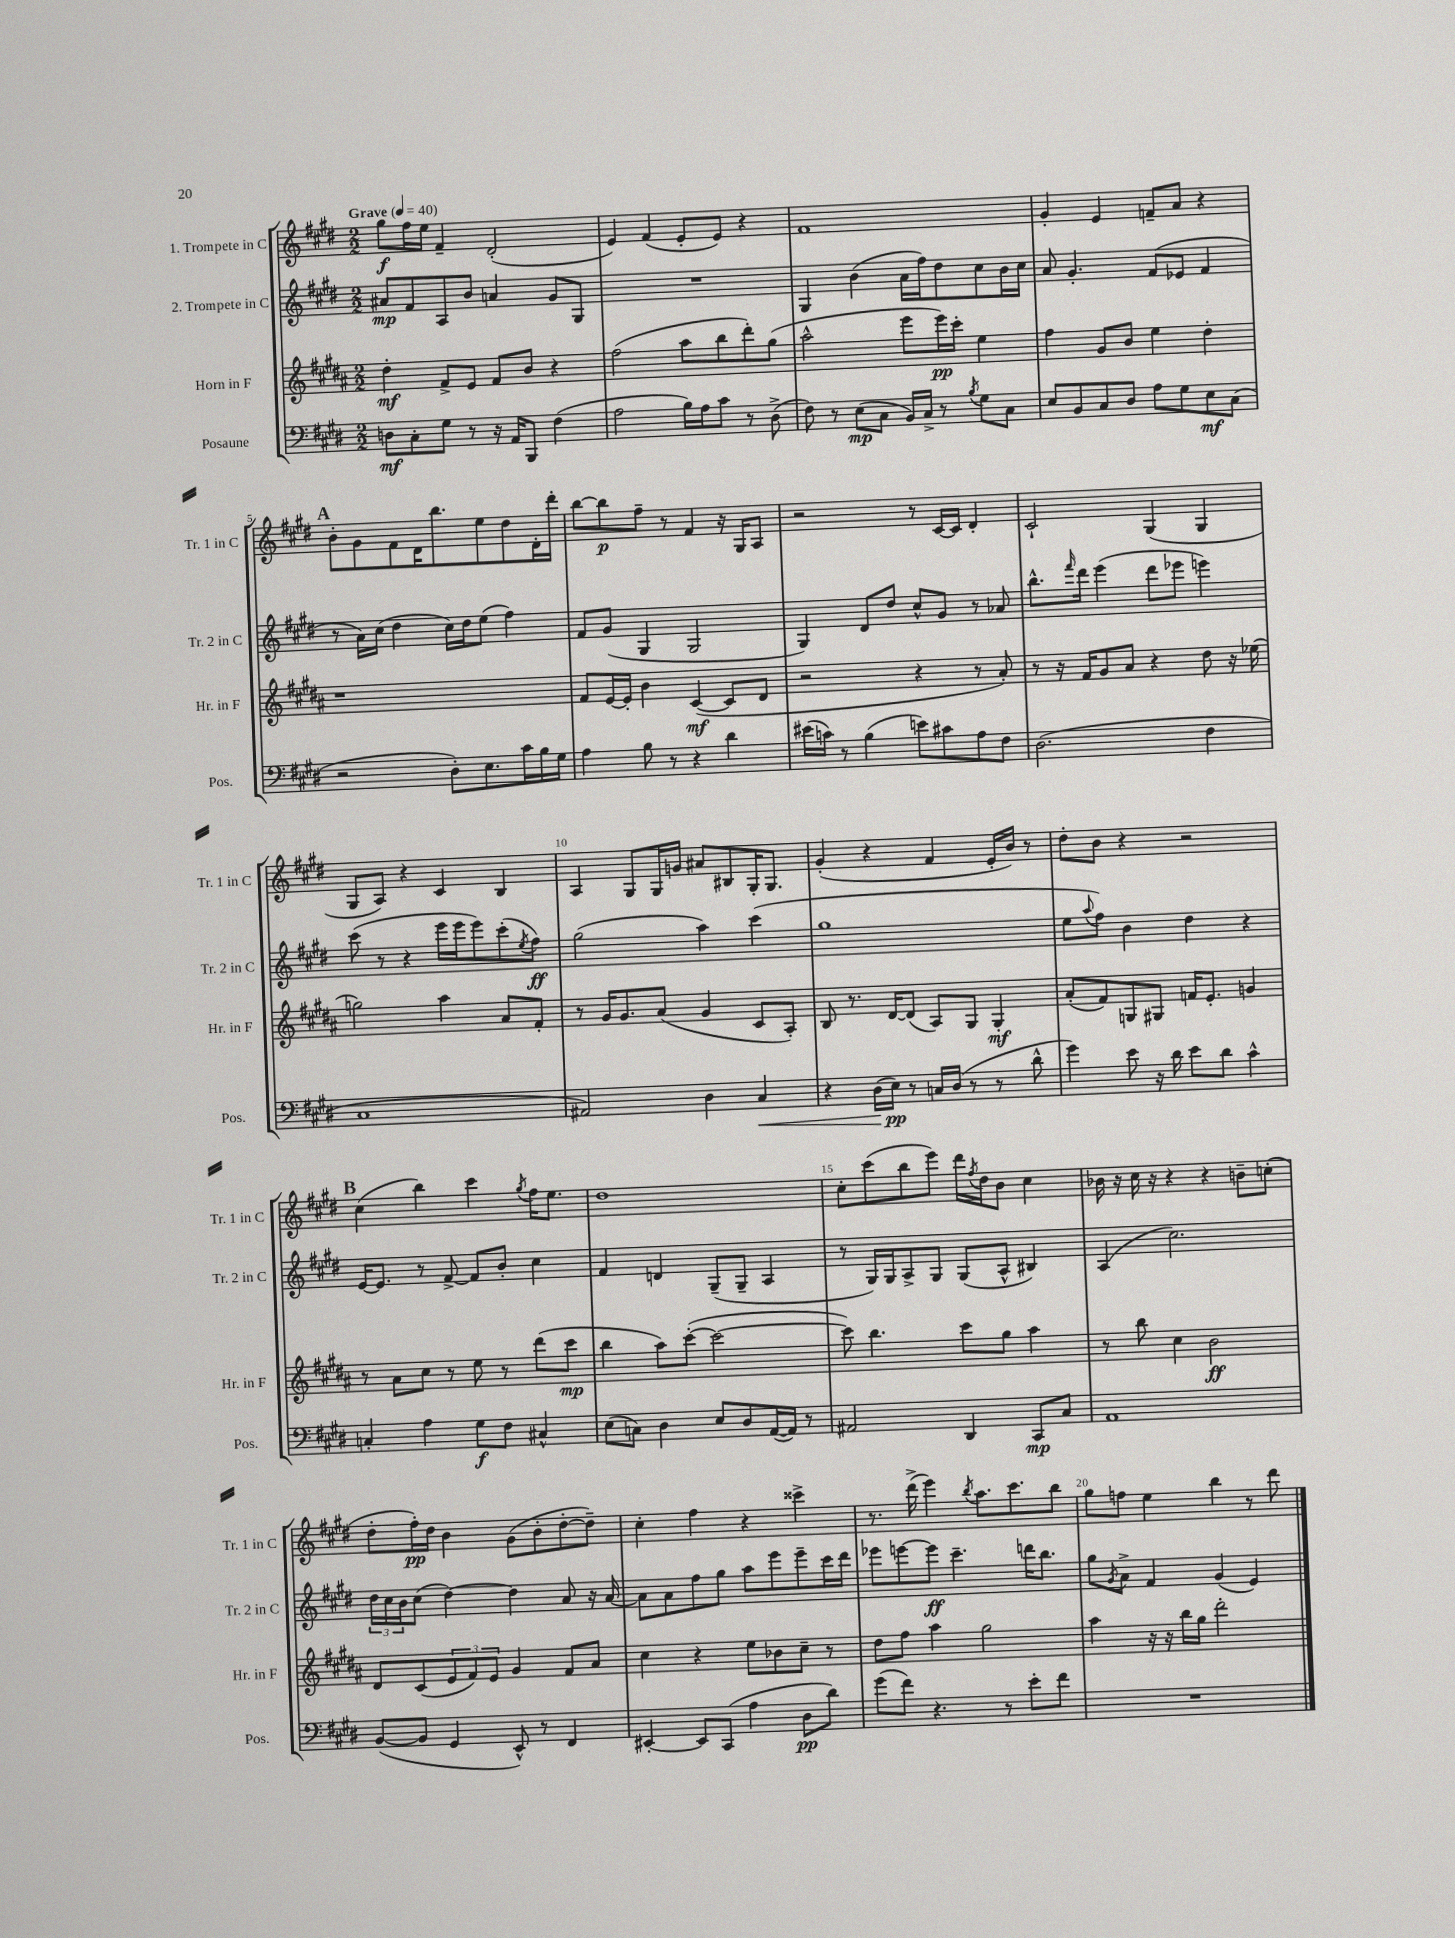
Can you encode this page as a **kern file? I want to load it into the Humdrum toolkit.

**kern	**dynam	**kern	**dynam	**kern	**dynam	**kern	**dynam
*part4	*part4	*part3	*part3	*part2	*part2	*part1	*part1
*staff4	*staff4	*staff3	*staff3	*staff2	*staff2	*staff1	*staff1
*I"Posaune	*	*I"Horn in F	*	*I"2. Trompete in C	*	*I"1. Trompete in C	*
*I'Pos.	*	*I'Hr. in F	*	*I'Tr. 2 in C	*	*I'Tr. 1 in C	*
*clefF4	*	*clefG2	*	*clefG2	*	*clefG2	*
*k[f#c#g#d#]	*	*k[f#c#g#d#a#]	*	*k[f#c#g#d#]	*	*k[f#c#g#d#]	*
*M2/2	*	*M2/2	*	*M2/2	*	*M2/2	*
*MM40	*	*MM40	*	*MM40	*	*MM40	*
=1	=1	=1	=1	=1	=1	=1	=1
!	!	!	!	!	!	!LO:TX:a:B:t=Grave	!
8Dn\L	mf	4dd#'\	mf	8a#X/L	mp	8gg#\L	f
8C#'\	.	.	.	8f#/	.	16ff#\L	.
.	.	.	.	.	.	16ee\JJ	.
8G#\J	.	8f#^/L	.	8A/	.	4f#~/	.
8r	.	8e/J	.	8b/J	.	.	.
16r	.	8f#/L	.	4an/	.	(2d#'/	.
16AA/KL	.	.	.	.	.	.	.
8BBB/J	.	8b/J	.	.	.	.	.
(4F#\	.	4r	.	8g#/L	.	.	.
.	.	.	.	8G#/J	.	.	.
=2	=2	=2	=2	=2	=2	=2	=2
2A\	.	(2ff#\	.	1r	.	4e/)	.
.	.	.	.	.	.	(4f#/	.
16B\LL)	.	8aa#\L	.	.	.	8e'/L	.
16A\J	.	.	.	.	.	.	.
8c#\J	.	8bb\	.	.	.	8e/J)	.
8r	.	8ddd#'\)	.	.	.	4r	.
(8D#^\	.	(8gg#\J	.	.	.	.	.
=3	=3	=3	=3	=3	=3	=3	=3
8F#\)	.	2aa#^^\	.	4G#/	.	1f#	.
8r	.	.	.	.	.	.	.
(8E\L	mp	.	.	(4b\	.	.	.
8C#\J	.	.	.	.	.	.	.
16BB/LL)	.	8eee\L	.	16a\LL	.	.	.
16C#^/JJ	.	.	.	16ff#\J)	.	.	.
8r	.	16eee\L)	pp	8dd#\	.	.	.
.	.	16ccc#'\JJ	.	.	.	.	.
8qB/	.	.	.	.	.	.	.
8G#\L	.	4ee\	.	8cc#\	.	.	.
8C#\J	.	.	.	16b\L	.	.	.
.	.	.	.	16cc#\JJ	.	.	.
=4	=4	=4	=4	=4	=4	=4	=4
8E/L	.	4ff#\	.	8a/	.	4g#'/	.
8BB/	.	.	.	4.g#'/	.	.	.
8C#/	.	8g#/L	.	.	.	4e/	.
8D#/J	.	8b/J	.	.	.	.	.
8A\L	.	4ee\	.	(8f#/L	.	8fn~/L	.
8G#\	.	.	.	8e-X/J	.	8a/J	.
8E\	mf	4dd#'\	.	4f#/	.	4r	.
(8C#\J	.	.	.	.	.	.	.
!!LO:LB:g=z
!!LO:REH:place=s1:t=A
=5	=5	=5	=5	=5	=5	=5	=5
2r	.	1r	.	8r	.	8b'\L	.
.	.	.	.	16a\LL)	.	8g#\	.
.	.	.	.	(16cc#\JJ	.	.	.
.	.	.	.	4dd#\	.	8f#\	.
.	.	.	.	.	.	16d#\K	.
.	.	.	.	.	.	8.bb\	.
8D#'\L)	.	.	.	16cc#\LL)	.	.	.
.	.	.	.	16dd#\J	.	.	.
8.E\	.	.	.	(8ee\J	.	8ee\	.
.	.	.	.	4ff#\)	.	8dd#\	.
16c#\L	.	.	.	.	.	.	.
16B\	.	.	.	.	.	16d#'\L	.
16G#\JJ	.	.	.	.	.	16ddd#'\JJ	.
=6	=6	=6	=6	=6	=6	=6	=6
4A\	.	8f#/L	.	8f#/L	.	[8bb\L	.
.	.	[16e/L	.	(8g#/J	.	8bb\]	p
.	.	16e'/JJ]	.	.	.	.	.
8B\	.	4b\	.	4G#/	.	8ff#~\J	.
8r	.	.	.	.	.	8r	.
4r	.	([4c#/	mf	2G#/	.	4f#/	.
4d#\	.	8c#/L]	.	.	.	16r	.
.	.	.	.	.	.	16G#/KL	.
.	.	8d#/J	.	.	.	8A/J	.
=7	=7	=7	=7	=7	=7	=7	=7
(16e#X\LL	.	2r	.	4G#/)	.	2r	.
16cn\JJ)	.	.	.	.	.	.	.
8r	.	.	.	.	.	.	.
(4B\	.	.	.	8d#/L	.	.	.
.	.	.	.	8dd#/J	.	.	.
8en\L)	.	4r	.	8cc#^^/L	.	8r	.
8c#X\	.	.	.	8g#/J	.	[16c#/LL	.
.	.	.	.	.	.	16c#/JJ]	.
8A\	.	8r	.	8r	.	4d#'/	.
8F#\J	.	8a#'/)	.	8a-X/	.	.	.
=8	=8	=8	=8	=8	=8	=8	=8
(2.D#\	.	8r	.	8.bb^^\L	.	2c#`/	.
.	.	16r	.	.	.	.	.
.	.	.	.	16qqfff#/	.	.	.
.	.	16f#/KL	.	16ddd#\Jk	.	.	.
.	.	8g#/	.	(4eee\	.	.	.
.	.	8a#/J	.	.	.	.	.
.	.	4r	.	8ddd#\L	.	(4G#/	.
.	.	.	.	8eee-X\J	.	.	.
4F#\	.	8dd#\	.	4eeen\)	.	4G#/	.
.	.	16r	.	.	.	.	.
.	.	(16ee-X\	.	.	.	.	.
!!LO:LB:g=z
=9	=9	=9	=9	=9	=9	=9	=9
1C#	.	2ggn\)	.	(8ccc#\	.	8G#/L	.
.	.	.	.	8r	.	8A/J)	.
.	.	.	.	4r	.	4r	.
.	.	4aa#\	.	16eee\LL	.	4c#/	.
.	.	.	.	16eee\J	.	.	.
.	.	.	.	8eee\)	.	.	.
.	.	8a#/L	.	(8ccc#'\	.	4B/	.
.	.	.	.	8qee/	.	.	.
.	.	8f#'/J	.	8ff#\J)	ff	.	.
=10	=10	=10	=10	=10	=10	=10	=10
2AA#X/)	.	8r	.	(2gg#\	.	4A/	.
.	.	16g#/KL	.	.	.	.	.
.	.	8.g#/	.	.	.	.	.
.	.	.	.	.	.	8G#/L	.
.	.	(8a#/J	.	.	.	16G#/L	.
.	.	.	.	.	.	16gn/JJ	.
4D#\	.	4g#/	.	4aa\)	.	8a#X/L	.
.	.	.	.	.	.	8B#X/	.
!	!LO:HP:b	!	!	!	!	!	!
4C#/	<	8c#/L	.	(4ccc#\	.	16G#'/K	.
.	.	.	.	.	.	8.G#/J	.
.	.	8A#'/J)	.	.	.	.	.
=11	=11	=11	=11	=11	=11	=11	=11
4r	.	8B/	.	1gg#	.	(4g#'/	.
.	.	8.r	.	.	.	.	.
(16D#\LL	.	.	.	.	.	4r	.
16E\JJ)	pp	[16d#/KL	.	.	.	.	.
8r	[	(8d#/J]	.	.	.	.	.
16Cn/LL	.	8A#/L)	.	.	.	4f#/	.
(16D#/JJ	.	.	.	.	.	.	.
8r	.	8G#/J	.	.	.	.	.
8r	.	4G#'/	mf	.	.	16e'/LL	.
.	.	.	.	.	.	16b/JJ)	.
8d#^^\	.	.	.	.	.	8r	.
=12	=12	=12	=12	=12	=12	=12	=12
4g#\)	.	(8a#'/L	.	8ee\L	.	8dd#'\L	.
.	.	.	.	8qqaa/	.	.	.
.	.	8f#/)	.	8ff#\J)	.	8b\J	.
8e\	.	8Gn/	.	4b\	.	4r	.
16r	.	8G#X/J	.	.	.	.	.
16d#\	.	.	.	.	.	.	.
8e\L	.	16fn/KL	.	4dd#\	.	2r	.
.	.	8.e'/J	.	.	.	.	.
8d#\J	.	.	.	.	.	.	.
4c#^^\	.	4gn/	.	4r	.	.	.
!!LO:LB:g=z
!!LO:REH:place=s1:t=B
=13	=13	=13	=13	=13	=13	=13	=13
4Cn'/	.	8r	.	[16e/KL	.	(4cc#\	.
.	.	.	.	8.e/J]	.	.	.
.	.	8a#\L	.	.	.	.	.
4A\	.	8cc#\J	.	8r	.	4bb\)	.
.	.	8r	.	[8f#^/	.	.	.
8G#\L	f	8ee\	.	8f#/L]	.	4ccc#\	.
8F#\J	.	8r	.	8b'/J	.	.	.
.	.	.	.	.	.	8qgg#/	.
4C#X^^/	.	(8ddd#\L	.	4cc#\	.	16ff#\KL	.
.	.	.	.	.	.	8.ee\J	.
.	.	8ccc#\J	mp	.	.	.	.
=14	=14	=14	=14	=14	=14	=14	=14
(8E\L	.	4bb\	.	4f#/	.	1dd#	.
8Cn\J)	.	.	.	.	.	.	.
4D#\	.	8aa#\L)	.	4dn/	.	.	.
.	.	([8ccc#'\J	.	.	.	.	.
8E/L	.	2ccc#\_	.	(8G#~/L	.	.	.
8D#/	.	.	.	8G#~/J	.	.	.
([16AA/L	.	.	.	4A/	.	.	.
16AA/JJ])	.	.	.	.	.	.	.
8r	.	.	.	.	.	.	.
=15	=15	=15	=15	=15	=15	=15	=15
2AA#X/	.	8ccc#\])	.	8r	.	8cc#'\L	.
.	.	4.bb\	.	16G#/LL)	.	(8ccc#\	.
.	.	.	.	16G#/J	.	.	.
.	.	.	.	8A^/	.	8bb\	.
.	.	.	.	8G#/J	.	8eee\J)	.
4DD#/	.	8ccc#\L	.	(8G#/L	.	16ddd#\LL	.
.	.	.	.	.	.	8qff#/	.
.	.	.	.	.	.	16dd#\J	.
.	.	8gg#\J	.	8A^^/J	.	8b\J	.
8CC#/L	mp	4aa#\	.	4B#X/)	.	4cc#\	.
8C#/J	.	.	.	.	.	.	.
=16	=16	=16	=16	=16	=16	=16	=16
1AA	.	8r	.	(4A/	.	16b-X\	.
.	.	.	.	.	.	16r	.
.	.	8bb\	.	.	.	16cc#\	.
.	.	.	.	.	.	16r	.
.	.	4cc#\	.	2.cc#\)	.	4r	.
.	.	2b\	ff	.	.	4r	.
.	.	.	.	.	.	8bn~\L	.
.	.	.	.	.	.	(8ccn'\J	.
!!LO:LB:g=z
=17	=17	=17	=17	=17	=17	=17	=17
([8BB/L	.	8d#/L	.	24dd#\LL	.	8dd#'\L	.
.	.	.	.	24cc#\	.	.	.
.	.	.	.	24b\J	.	.	.
8BB/J]	.	(8c#/	.	(8cc#\J	.	16ff#'\L)	pp
.	.	.	.	.	.	16dd#\JJ	.
4GG#/	.	12e/	.	[4dd#\)	.	4b\	.
.	.	12f#/)	.	.	.	.	.
.	.	12e/J	.	.	.	.	.
8EE^^/)	.	4g#/	.	4dd#\]	.	(8g#\L	.
8r	.	.	.	.	.	8b'\	.
4FF#/	.	8f#/L	.	8a/	.	[8dd#'\	.
.	.	8a#/J	.	16r	.	8dd#~\J])	.
.	.	.	.	[16a/	.	.	.
=18	=18	=18	=18	=18	=18	=18	=18
[4EE#X'/	.	4cc#\	.	8a\L]	.	4cc#'\	.
.	.	.	.	8a\	.	.	.
8EE#/L]	.	4r	.	8ff#\	.	4ff#\	.
(8CC#/J	.	.	.	8gg#\J	.	.	.
4A\	.	8ee\L	.	8aa\L	.	4r	.
.	.	8b-X\	.	8eee\	.	.	.
8D#\L	pp	8cc#~\J	.	8eee~\	.	4ccc##X^\	.
8d#\J)	.	8r	.	16ccc#\L	.	.	.
.	.	.	.	16ddd#\JJ	.	.	.
=19	=19	=19	=19	=19	=19	=19	=19
(8g#\L	.	8dd#\L	.	8eee-X\L	.	8.r	.
8f#\J)	.	8ff#\J	.	[8eeen\	.	.	.
.	.	.	.	.	.	(16ddd#^\	.
4.r	.	4aa#\	.	8eee\J]	ff	4eee\)	.
.	.	.	.	4.ccc#~\	.	.	.
.	.	.	.	.	.	8qbb/	.
.	.	2gg#\	.	.	.	8.aa\L	.
8r	.	.	.	.	.	.	.
.	.	.	.	.	.	8.ccc#\	.
8e'\L	.	.	.	16dddn\KL	.	.	.
.	.	.	.	8.bb\J	.	.	.
8f#\J	.	.	.	.	.	8bb\J	.
=20	=20	=20	=20	=20	=20	=20	=20
1r	.	4aa#\	.	8gg#\L	.	8gg#\L	.
.	.	.	.	8qg#/	.	.	.
.	.	.	.	8a^\J	.	8ffn\J	.
.	.	16r	.	4f#/	.	4ee\	.
.	.	16r	.	.	.	.	.
.	.	16bb\LL	.	.	.	.	.
.	.	16gg#\JJ	.	.	.	.	.
.	.	2ddd#'\	.	(4g#/	.	4bb\	.
.	.	.	.	4e/)	.	8r	.
.	.	.	.	.	.	8ddd#\	.
==	==	==	==	==	==	==	==
*-	*-	*-	*-	*-	*-	*-	*-
